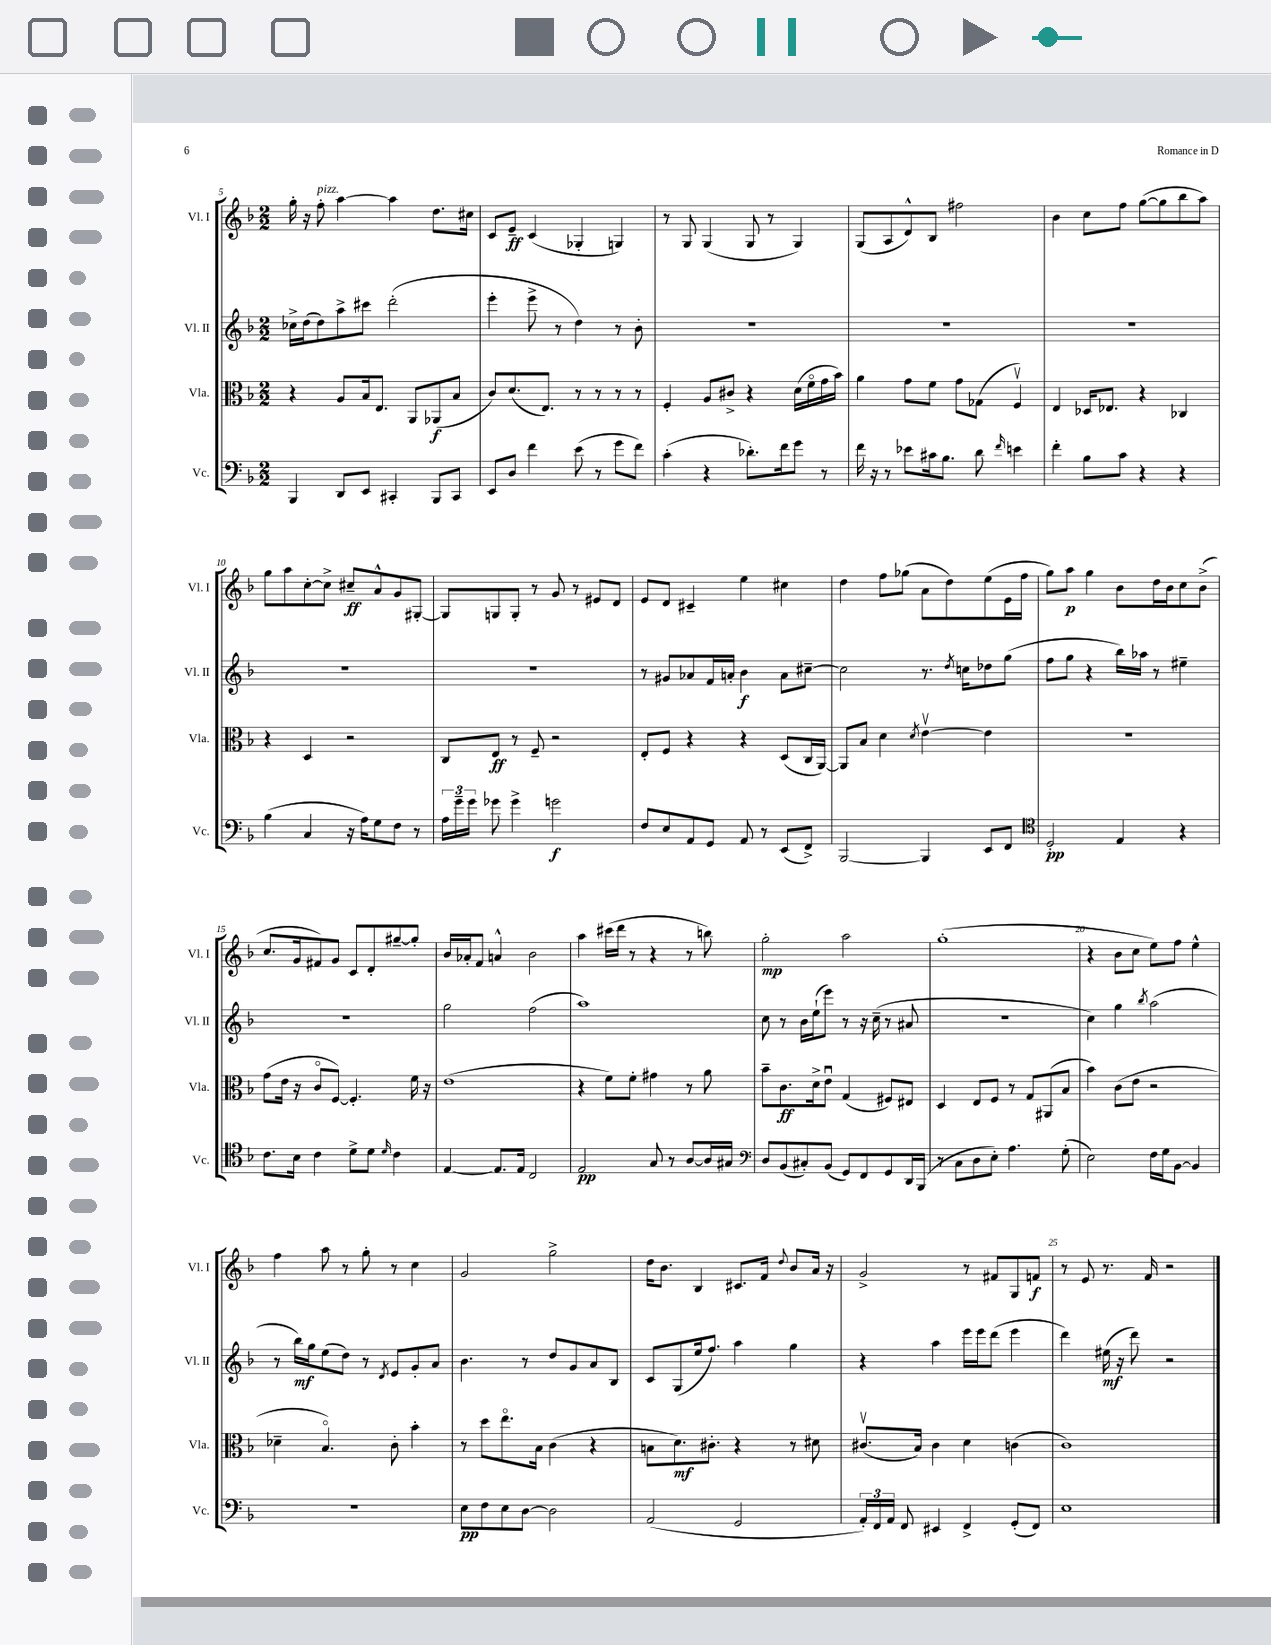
<<
\new StaffGroup <<
\new Staff = "s0" \with { instrumentName = "Vl. I" shortInstrumentName = "Vl. I" } {
    \clef treble \key f \major \numericTimeSignature \time 2/2
    \autoBeamOff g''16-. r16 f''8-.^\markup { \italic "pizz." } a''4~ a''4 d''8.[ cis''16] |
    c'8[ e'8]--\ff c'4( ges4-. g4) |
    r8 g8 g4( g8 r8 g4) |
    g8[( a8 d'8-^) bes8] fis''2 |
    bes'4 c''8[ f''8] g''8[~( g''8 bes''8 a''8]) |
    g''8[ a''8 c''8~-. c''8]-> cis''8[--\ff a'8-^ g'8 gis8]~-. |
    gis8[ g8 g8]-. r8 g'8 r8 eis'8[ d'8] |
    e'8[ d'8] cis'4-- e''4 cis''4 |
    d''4 f''8[ ges''8]( a'8[ d''8) e''8( e'16 f''16] |
    g''8[) a''8]\p g''4 bes'8[ d''16 bes'16 c''8 bes'8]->( |
    c''8.[ g'16 fis'8) g'8] c'8[ d'8-. gis''8~-- gis''8]-. |
    bes'16[ aes'16-. f'8] a'4-^ bes'2 |
    a''4 cis'''16[( d'''16] r8 r4 r8 b''8) |
    g''2-.\mp a''2 |
    g''1-.( |
    r4 bes'8[ c''8] e''8[) f''8] e''4-^ |
    f''4 a''8 r8 g''8-. r8 c''4 |
    g'2 g''2-> |
    d''16[ bes'8.] bes4 cis'8.[ f'16] \appoggiatura { d''8 } bes'8[ a'16] r16 |
    g'2-> r8 fis'8[ g8 f'8]\f |
    r8 e'8 r8. f'16 r2 \bar "|." |
}
\new Staff = "s1" \with { instrumentName = "Vl. II" shortInstrumentName = "Vl. II" } {
    \clef treble \key f \major \numericTimeSignature \time 2/2
    \autoBeamOff ces''16[-> d''16( d''8) a''8-> cis'''8] d'''2-.( |
    e'''4-. e'''8-> r8 d''4) r8 bes'8-. |
    r1 |
    R1 |
    R1 |
    R1 |
    R1 |
    r8 gis'8[ aes'8 f'16 a'16]-. bes'4\f a'8[ cis''8]~-- |
    cis''2 r8. \acciaccatura { d''8 } c''16[ des''8 g''8]( |
    f''8[ g''8] r4 bes''16[) aes''16] r8 eis''4-- |
    R1 |
    g''2 f''2( |
    a''1) |
    c''8 r8 bes'16[ e''16-!( e'''8]) r8 r16 c''16--( r8 ais'8 |
    R1 |
    c''4) g''4 \acciaccatura { bes''8 } a''2( |
    r8 bes''16[\mf) g''16 e''8( d''8]) r8 \acciaccatura { d'8 } e'8[ g'8-. a'8] |
    bes'4. r8 d''8[ g'8 a'8 bes8] |
    c'8[ g8( e''16 f''8.]) a''4 g''4 |
    r4 a''4 e'''16[ e'''16 d'''8]( e'''4 |
    d'''4) eis''16\mf( r16 d'''8) r2 \bar "|." |
}
\new Staff = "s2" \with { instrumentName = "Vla." shortInstrumentName = "Vla." } {
    \clef alto \key f \major \numericTimeSignature \time 2/2
    \autoBeamOff r4 a8[ bes16 e8.] a,8[ aes,8\f( bes8] |
    c'8[) d'8.( e8.]) r8 r8 r8 r8 |
    f4-. a8[ cis'8]-> r4 d'16[( f'16\flageolet g'16 bes'16]) |
    a'4 g'8[ f'8] g'8[ ges8]( f4\upbow) |
    e4 des16[ ees8.] r4 ces4 |
    r4 d4 r2 |
    c8[ e8]\ff r8 f8-- r2 |
    e8[-. f8] r4 r4 d8[( c16 a,16]~) |
    a,8[ bes8] d'4 \acciaccatura { d'8 } e'4~\upbow e'4 |
    R1 |
    g'8[( e'16] r16 c'8[\flageolet f8]~) f4.-. f'16 r16 |
    e'1( |
    r4 f'8[) f'8]-. gis'4 r8 a'8 |
    bes'8[-- c'8.\ff d'16-> e'8]\downbow g4( fis8[) eis8] |
    d4 e8[ f8] r8 g8[ ais,8( bes8] |
    bes'4) c'8[( e'8] r2 |
    des'4-- bes4.\flageolet) c'8-. bes'4-. |
    r8 d''8[ e''8.\flageolet bes16] c'4( r4 |
    b8[ d'8.\mf) cis'8.]-. r4 r8 dis'8 |
    cis'8.[\upbow( bes16]) cis'4 d'4 c'4( |
    c'1) \bar "|." |
}
\new Staff = "s3" \with { instrumentName = "Vc." shortInstrumentName = "Vc." } {
    \clef bass \key f \major \numericTimeSignature \time 2/2
    \autoBeamOff bes,,4 d,8[ e,8] cis,4-. bes,,8[ cis,8] |
    e,8[ d8] f'4 e'8( r8 g'8[ f'8]) |
    c'4-.( r4 des'8.[-.) f'16 g'8] r8 |
    f'16 r16 r8 ees'8[ cis'16 bes8.] d'8 \grace { f'16 } e'4 |
    f'4-. bes8[ c'8] r4 r4 |
    bes4( c4 r16 a16[) g8 f8] r8 |
    \tuplet 3/2 { a16[ g'16-- g'16] } ges'8 ges'4-> g'2\f |
    f8[ e8 a,8 g,8] a,8 r8 e,8[( f,8]->) |
    bes,,2~ bes,,4 e,8[ f,8] |
    \clef tenor d2-.\pp e4 r4 |
    c'8.[ bes16] c'4 d'8[-> d'8] \grace { d'16 } c'4 |
    e4~ e8.[ e16] c2 |
    e2\pp g8 r8 a8[~ a16 gis16] |
    \clef bass d8[ bes,8( cis8-.) bes,8]( g,8[) f,8 g,8 d,16 bes,,16]( |
    r8 c8[ d8 e8]-.) a4. g8-.( |
    e2) f16[ g16 bes,8]~ bes,4 |
    R1 |
    e8[\pp f8 e8 d8]~ d2 |
    a,2( g,2 |
    \tuplet 3/2 { a,16[-.) f,16 a,16] } f,8 eis,4 f,4-> g,8[-.( f,8]) |
    e1 \bar "|." |
}
>>
>>
\layout { \context { \Score currentBarNumber = #5 \override BarNumber.break-visibility = ##(#f #t #t) barNumberVisibility = #(every-nth-bar-number-visible 5) } }
